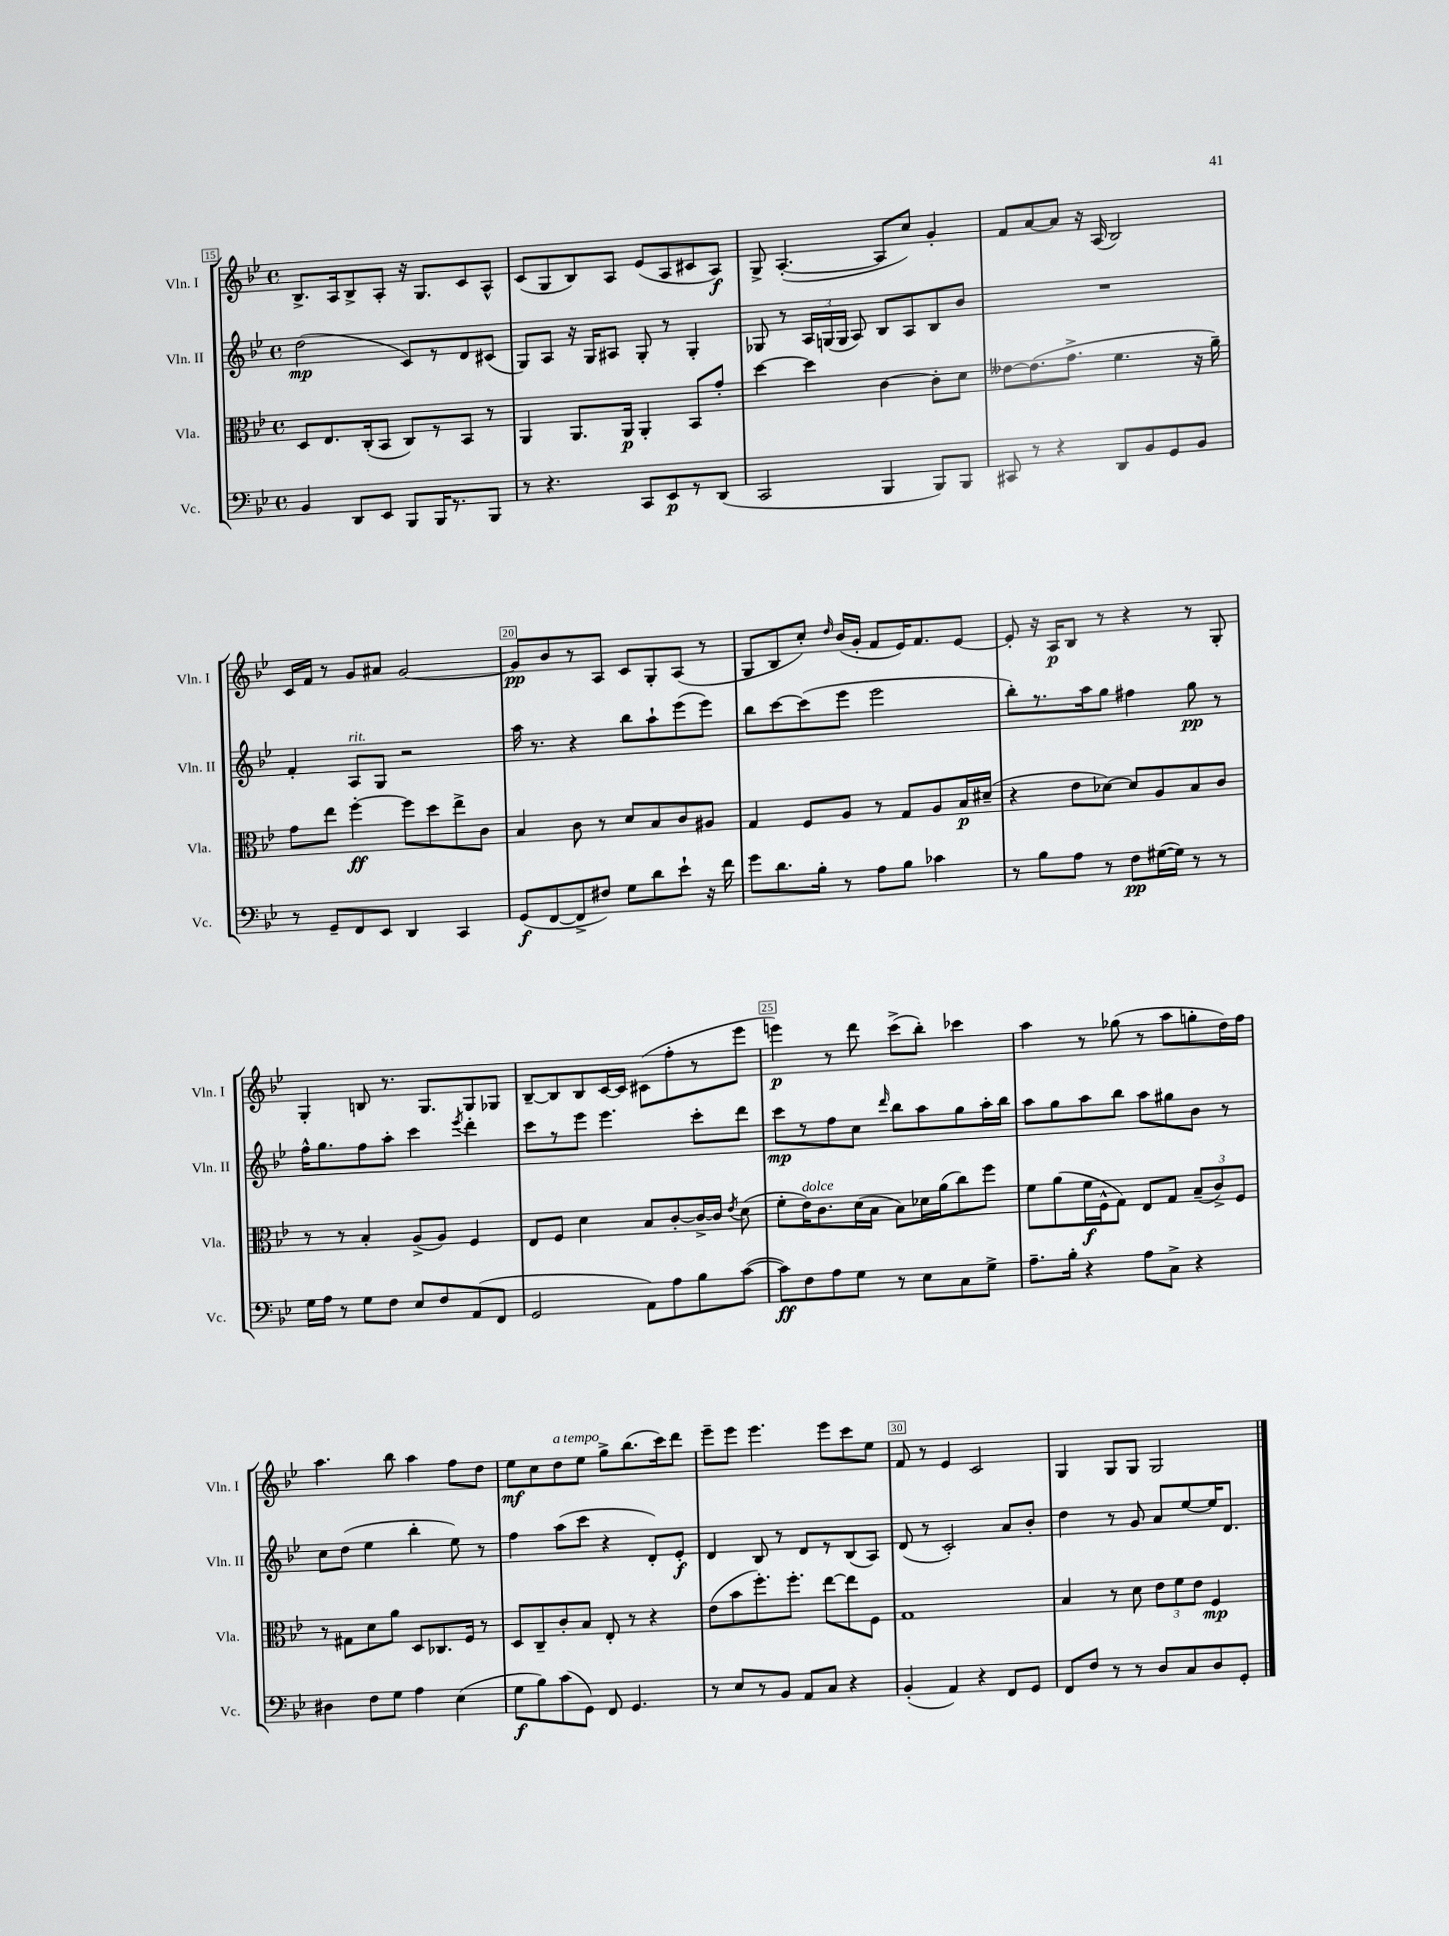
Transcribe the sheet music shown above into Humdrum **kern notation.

**kern	**kern	**kern	**kern
*staff4	*staff3	*staff2	*staff1
*clefF4	*clefC3	*clefG2	*clefG2
*k[b-e-]	*k[b-e-]	*k[b-e-]	*k[b-e-]
*M4/4	*M4/4	*M4/4	*M4/4
*met(c)	*met(c)	*met(c)	*met(c)
4BB-/	8D/L	(2dd\	8.B-^/L
.	8.E-/	.	.
.	.	.	16A/k
8DD/L	.	.	8B-^/
.	(16C'/k	.	.
8EE-/J	8BB-/J	.	8A'/J
8BBB-/L	8C/L)	8c/L)	16r
.	.	.	8.G/L
16BBB-/K	8r	8r	.
8.r	.	.	.
.	8BB-/J	8d/	8c/
8BBB-/J	8r	(8c#/J	8A^^/J
=	=	=	=
8r	4AA/	8G/L)	(8c/L
4.r	.	8A/J	8G/
.	8.AA/L	16r	8B-/)
.	.	16G/LK	.
.	.	8A#/J	8A/J
.	16AA/Jk	.	.
8CC/L	4AA'/	8G'/	(8e-/L
8EE-/	.	8r	8A/
8r	8BB-/L	4G'/	8c#/
(8DD/J	8g'/J	.	8A/J)
=	=	=	=
2CC/	[4dd\	8G-/	8G^/
.	.	8r	([4.A'/
.	4dd\]	24A/LL	.
.	.	(24G/	.
.	.	24G/JJ	.
.	.	8A/)	.
4BBB-/	[4c\	8B-/L	8A/]L
.	.	8A/	8cc/J)
8BBB-/L)	8c'\]L	8B-/	4g'/
8BBB-/J	8d\J	8b-/J	.
=	=	=	=
8CC#/	[8e--\L	1r	8f/L
8r	(8.e--\]	.	[8a/
4r	.	.	8a/]J
.	8.g^\J	.	.
.	.	.	16r
.	.	.	(16A/
8DD/L	4.f\	.	2B-/)
8BB-/	.	.	.
8GG/	.	.	.
8BB-/J	16r	.	.
.	16a~\)	.	.
=	=	=	=
8r	8g\L	4f'/	16c/LL
.	.	.	16f/JJ
8GG~/L	8ee-\J	.	8r
8FF/	[4ff'\	8A/L	8g/L
8EE-/J	.	8G/J	8a#/J
4DD/	8ff\]L	2r	[2g/
.	8dd\	.	.
4CC/	8ee-^\	.	.
.	8c\J	.	.
=	=	=	=
(8GG/L	4B-/	16aa\	8g/]L
.	.	8.r	.
[8FF/	.	.	8b-/
8FF^/]	8c\	4r	8r
8F#/J)	8r	.	8A/J
8G\L	8d/L	8bb-\L	8c/L
8d\	8B-/	8aa`\	8G'/
8e-`\J	8c/	(8eee-\	(8A/J
16r	8A#/J	8eee-\J)	8r
16f\	.	.	.
=	=	=	=
8g\L	4G/	8bb-\L	8G/L
8.d\	.	[8ccc\	8B-/
.	8F/L	(8ccc\]	8cc'/J)
16B-'\Jk	.	.	.
.	.	.	16qqdd/
8r	8A/J	8eee-\J	(16b-/LL
.	.	.	16g'/JJ
8A\L	8r	2eee-\	8f/L
8B-\J	8G/L	.	16e-/K)
.	.	.	8.f/
4c-\	8A/	.	.
.	16B-/L	.	[8e-/J
.	(16d#~/JJ	.	.
=	=	=	=
8r	4r	8bb-'\L)	8e-'/]
8B-\L	.	8.r	16r
.	.	.	16A/LK
8A\J	8e-\L	.	8B-/J
.	.	16aa\k	.
8r	[8d-\J)	8gg\J	8r
8F\L	8d-/]L	4ff#\	4r
([16G#\L	8A/	.	.
16G#\]JJ)	.	.	.
8r	8B-/	8gg\	8r
8r	8c/J	8r	8G'/
=	=	=	=
16G\LL	8r	16ff^^\LK	4G'/
16A\JJ	.	8.gg\	.
8r	8r	.	.
8G\L	4B-'/	8ff\	8B/
8F\J	.	8aa'\J	8.r
8E-/L	(8A^/L	4ccc\	.
.	.	.	8.G/L
8F/	8A/J)	.	.
.	.	8qeee-/	.
(8AA/	4F/	4ddd'\	8G/
8FF/J	.	.	8G-/J
=	=	=	=
2GG/	8E-/L	8ccc\L	[8B-~/L
.	8F/J	8r	8B-/]
.	4d\	8eee-\J	8B-/
.	.	4.eee-\	[16c/L
.	.	.	16c/]JJ
8AA\L)	8B-/L	.	(8c#\L
8A\	[8c'/	.	8ff'\
8B-\	16c^/_L	8ccc'\L	8r
.	16c/]JJ	.	.
.	8qe-/	.	.
([8c\J	(8d\	8ddd\J	8eee-\J
=	=	=	=
8c\]L)	8f'\L	8ccc\L	4eee\)
8F\	16e-\K)	8r	.
.	8.c\	.	.
8A\	.	8ff\	8r
8G\J	(16d\L	8cc\J	8ddd\
.	16B-\JJ	.	.
.	.	16qqddd/	.
8r	8B-\L)	8bb-\L	(8ccc^\L
8E-\L	16d-\L	8aa\	8bb-'\J)
.	(16a\J	.	.
8C\	8cc\)	8gg\	4ccc-\
8G^\J	8ff\J	16aa'\L	.
.	.	16bb-\JJ	.
=	=	=	=
8.A~\L	8f\L	8aa\L	4aa\
.	(8a\	8gg\	.
16B-'\Jk	.	.	.
4r	16f\L	8aa\	8r
.	16F^^\J	.	.
.	8G\J)	8bb-\J	(8gg-\
8A\L	8E-/L	8aa\L	8r
8C^\J	8G/J	8gg#\	8aa\L
4r	(12B-~/L	8b-\J	8gg'\
.	12c^/)	.	.
.	.	8r	16dd\L)
.	12F/J	.	.
.	.	.	16ff\JJ
=	=	=	=
4D#\	8r	8cc\L	4.aa\
.	8G#\L	(8dd\J	.
8F\L	8d\	4ee-\	.
8G\J	8a\J	.	8bb-\
4A\	8D/L	4bb-'\	4aa\
.	8.C-/	.	.
(4E-\	.	8ee-\)	8ff\L
.	16F/Jk	.	.
.	8r	8r	8dd\J
=	=	=	=
8G\L	8D/L	4ff\	8ee-\L
8B-\)	8C~/	.	8cc\
(8c\	8c'/	(8aa\L	8dd\
8GG\J)	8B-/J	8ccc\J	8ee-\J
8FF/	8E-'/	4r	8gg^\L
4.GG/	8r	.	(8.bb-\
.	4r	8d'/L)	.
.	.	.	16ccc\k)
.	.	8e-'/J	8ddd\J
=	=	=	=
8r	(8e-\L	4d/	8eee-~\L
8E-/L	8b-\	.	8eee-\J
8r	8.ff'\)	8B-/	4.eee-\
8BB-/J	.	8r	.
.	8.ff'\J	.	.
8AA/L	.	8d/L	.
8C/J	[8ee-\L	8r	8eee-\L
4r	8ee-\]	(8B-/	8ccc\
.	8F\J	8A/J)	8ee-\J
=	=	=	=
(4BB-'/	1G	(8d/	8f/
.	.	8r	8r
4AA/)	.	2c'/)	4e-/
4r	.	.	2c/
8FF/L	.	8a/L	.
8GG/J	.	8b-'/J	.
=	=	=	=
8FF/L	4B-/	4dd\	4G/
8F/J	.	.	.
8r	8r	8r	8G/L
8r	8d\	8g/	8G/J
8D/L	12e-\L	8a/L	2G/
.	12f\	.	.
8C/	.	[8ee-/	.
.	12e-\J	.	.
8D/	4F/	16ee-/]K	.
.	.	8.d/J	.
8GG'/J	.	.	.
==	==	==	==
*-	*-	*-	*-
